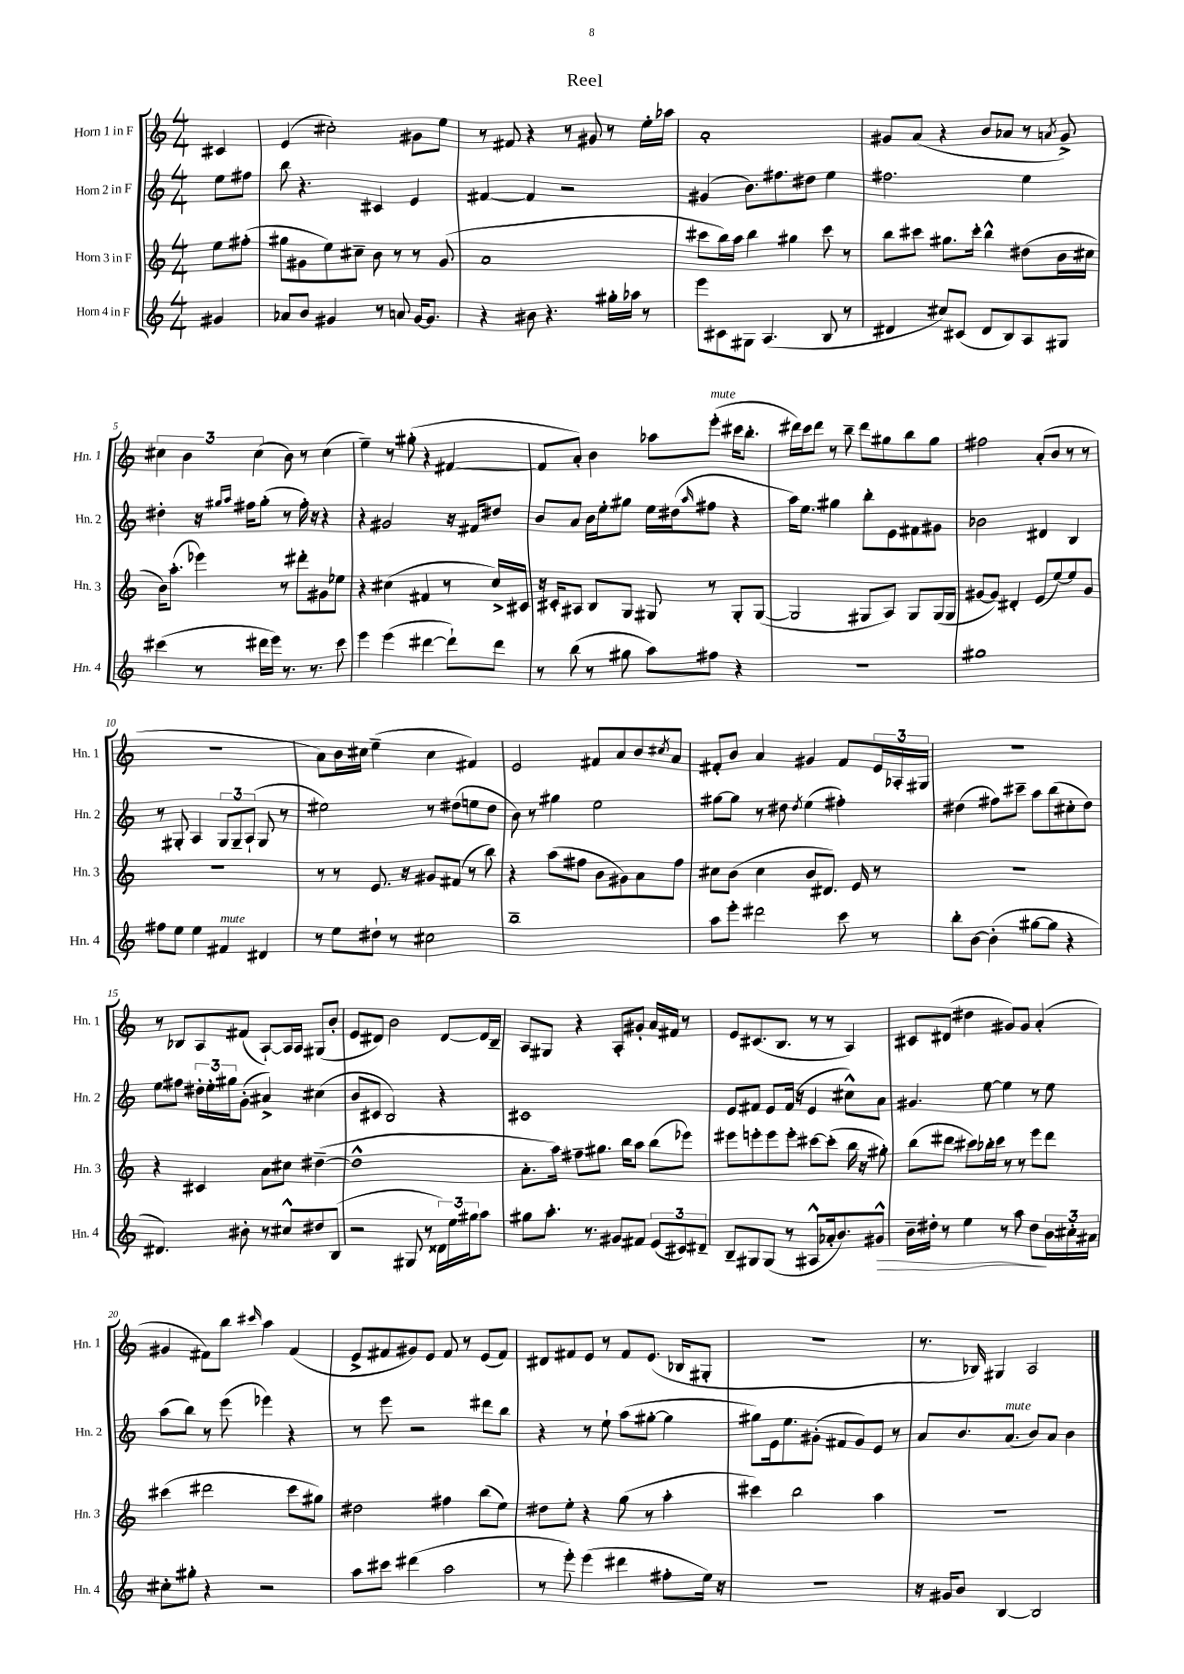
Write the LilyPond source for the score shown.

\header { title = "Reel" }
<<
\new StaffGroup <<
\new Staff = "s0" \with { instrumentName = "Horn 1 in F" shortInstrumentName = "Hn. 1" } {
    \clef treble \key c \major \numericTimeSignature \time 4/4 \partial 4
    cis'4 |
    e'4( cis''2-.) gis'8 e''8 |
    r8 fis'8 r4 r8 gis'8 r8 e''16-. aes''16 |
    a'1-. |
    gis'8 a'8( r4 b'8 aes'8 r8 \acciaccatura { a'8 } gis'8->) |
    \tuplet 3/2 { cis''4 b'4 cis''4( } b'8) r8 cis''4( |
    e''4--) r8 gis''8-.( r4 fis'4~ |
    fis'8 a'8-.) b'4 aes''8 e'''8-.^\markup { \italic "mute" }( cis'''16 b''8.-. |
    dis'''16) c'''16 dis'''8 r8 b''8-- dis'''8 gis''8 b''8 gis''8 |
    fis''2 a'8-.( b'8 r8 r8 |
    r1 |
    a'8) b'16 cis''16 e''4--( cis''4 fis'4) |
    e'2 fis'8 a'8 b'8 \acciaccatura { cis''8 } a'8 |
    fis'8-. b'8 a'4 gis'4 fis'8 \tuplet 3/2 { e'16 aes16-. gis16 } |
    r1 |
    r8 bes8 a8 fis'8( a8~-!) a16 a16 gis8( b'8-. |
    e'8 dis'8) b'2 dis'8~ dis'16 b16-- |
    a8 gis8 r4 a8-. gis'8-. a'16 fis'16 r8 |
    e'8 cis'8.( b8. r8 r8 a4) |
    cis'8 dis'8( dis''4 gis'8) gis'8 a'4-.( |
    gis'4 fis'8) b''8 \grace { cis'''16 } a''4 fis'4( |
    e'8-> fis'8 gis'8) e'8 fis'8 r8 e'8( fis'8) |
    dis'8 fis'8 e'8 r8 fis'8 e'8.( bes16 gis8-. |
    R1 |
    r8. bes16) gis4 a2 \bar "|." |
}
\new Staff = "s1" \with { instrumentName = "Horn 2 in F" shortInstrumentName = "Hn. 2" } {
    \clef treble \key c \major \numericTimeSignature \time 4/4 \partial 4
    e''8 fis''8 |
    b''8 r4. cis'4 e'4 |
    fis'4~ fis'4 r2 |
    gis'4( b'8.) fis''8. dis''8 e''4 |
    fis''2. e''4 |
    dis''4-. r16 \grace { gis''16 a''16 } fis''16 gis''8-.( r8 fis''16-.) r16 r4 |
    r4 gis'2 r16 fis'16 dis''8 |
    b'8 a'8 b'16 e''16-. gis''8 e''16 dis''16( \grace { a''16 } fis''8 r4 |
    a''16) e''8. gis''4 b''8-. e'8 fis'8 gis'8 |
    bes'2 dis'4 b4 |
    r8 gis8-. a4 \tuplet 3/2 { gis8 gis8-- a8-!( } gis8 r8 |
    eis''2) r8 dis''8( e''8 dis''8 |
    b'8) r8 gis''4 e''2 |
    gis''8~ gis''8 r8 dis''8 \acciaccatura { dis''8 } e''4( fis''4-.) |
    dis''4( fis''8) cis'''8-- a''8 b''8( cis''8-. dis''8) |
    e''8 fis''8 \tuplet 3/2 { dis''16-. e''16-. gis''16 } g'8-.( ais'4->) cis''4( |
    b'8 cis'8 b2) r4 |
    cis'1 |
    e'8 fis'8 e'8 fis'16( r16 e'4 cis''8-^) a'8 |
    gis'4. e''8~ e''4 r8 e''8 |
    a''8( b''8) r8 e'''8( ees'''4) r4 |
    r8 e'''8 r2 dis'''8 b''8 |
    r4 r8 e''8-! a''8( gis''8~-. gis''4 |
    gis''8) e'16 e''8. gis'8-.( fis'8 gis'8) e'8 r8 |
    a'8 b'8. a'8.^\markup { \italic "mute" }( b'8) a'8 b'4 \bar "|." |
}
\new Staff = "s2" \with { instrumentName = "Horn 3 in F" shortInstrumentName = "Hn. 3" } {
    \clef treble \key c \major \numericTimeSignature \time 4/4 \partial 4
    e''8 fis''8-.( |
    gis''8 gis'8 e''8) cis''8-- b'8 r8 r8 gis'8( |
    a'1 |
    cis'''8 b''16) a''16 b''4 gis''4 cis'''8 r8 |
    b''8 cis'''8 gis''8. cis'''16-. b''4-^ dis''8( b'16 cis''16 |
    b'16) a''8.-.( ees'''4) r8 dis'''8-. gis'8 ees''8 |
    r4 cis''4( fis'4 r8 cis''16->) cis'16 |
    r16 cis'16-. ais8 b8 g8 gis8 r8 gis8-. gis8~( |
    gis2 gis8 a8) gis8 gis16( gis16 |
    gis'8~ gis'8) dis'4-. e'8( e''8~) e''8 gis'8 |
    R1 |
    r8 r8 e'8. r16 gis'8 fis'8( r8 b''8) |
    r4 a''8( fis''8 b'8 gis'8) a'8 fis''8 |
    cis''8 b'8( cis''4 b'8 dis'8.) e'16 r8 |
    R1 |
    r4 cis'4 a'8 cis''8 dis''4~--( |
    dis''1-^ |
    a'8.-. a''16) fis''8-- gis''8. b''16 a''8 b''8( ees'''8) |
    eis'''8 e'''8-. e'''8 e'''8-. cis'''8~ cis'''8-.( b''16 r16 gis''8-.) |
    b''8( dis'''8 cis'''8) bes''16-. cis'''16 r8 r8 e'''8 dis'''8 |
    cis'''4( dis'''2 cis'''8 gis''8) |
    dis''2 fis''4 b''8( e''8) |
    dis''8 e''8-. r4 g''8( r8 a''4-. |
    cis'''4) b''2 a''4 |
    R1 \bar "|." |
}
\new Staff = "s3" \with { instrumentName = "Horn 4 in F" shortInstrumentName = "Hn. 4" } {
    \clef treble \key c \major \numericTimeSignature \time 4/4 \partial 4
    gis'4 |
    aes'8 b'8 gis'4 r8 a'8 gis'16~ gis'8. |
    r4 bis'8 r4. gis''16-. aes''16 r8 |
    e'''8 cis'8 gis8 a4.( b8 r8 |
    dis'4 cis''8) cis'8( dis'8 b8) a8 gis8 |
    cis'''4( r8 dis'''16 e'''16) r8. r8. cis'''8 |
    e'''4 e'''4( dis'''4~ dis'''8-!) dis'''8 |
    r8 b''8( r8 gis''8 a''8) fis''8 r4 |
    R1 |
    gis''1 |
    fis''8 e''8 e''4 fis'4^\markup { \italic "mute" } dis'4 |
    r8 e''8 dis''8-! r8 cis''2 |
    b''1-- |
    a''8 e'''8-. dis'''2 c'''8 r8 |
    b''8-. b'8~ b'4-.( gis''8~ gis''8 r4 |
    dis'4.) bis'8-. r8 cis''8-^ dis''8 b8( |
    r2 gis8 r8 \tuplet 3/2 { disis'16) e''16 gis''16 } a''8 |
    gis''8 a''8.-. r8. gis'8 fis'8 \tuplet 3/2 { e'8( cis'8) dis'8-- } |
    b8-- gis8 gis8( r8 ais8-^ aes'16-. b'8.) gis'8-^\> |
    b'16-- dis''16-. r8 e''4 r8 a''8 dis''8\! \tuplet 3/2 { b'16 cis''16-. ais'16 } |
    cis''8-. gis''8-. r4 r2 |
    a''8 cis'''8 dis'''4( a''2 |
    r8 e'''8-.) e'''4( dis'''4 fis''8-. e''16) r16 |
    R1 |
    r16 gis'16 b'8 b4~ b2 \bar "|." |
}
>>
>>
